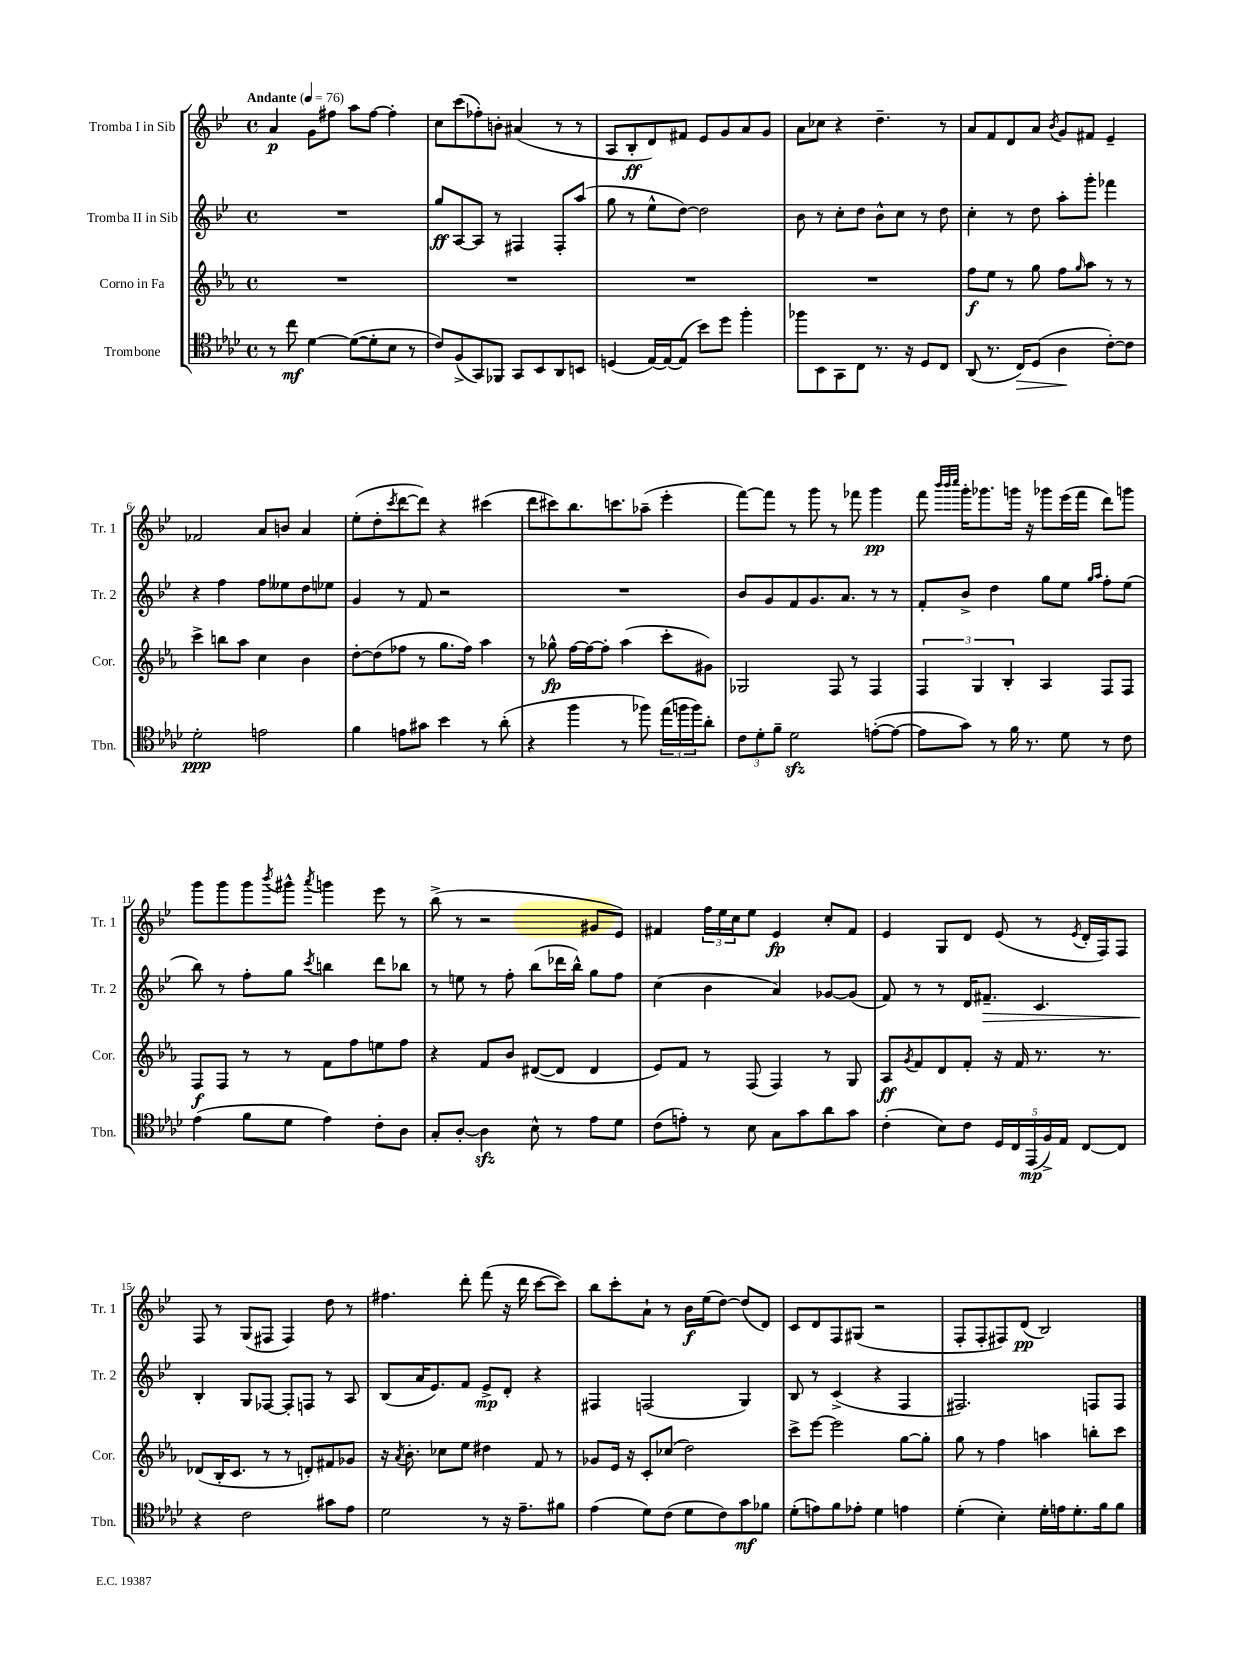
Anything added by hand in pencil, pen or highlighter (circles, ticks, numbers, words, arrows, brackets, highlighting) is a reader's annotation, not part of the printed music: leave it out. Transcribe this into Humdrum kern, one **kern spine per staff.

**kern	**kern	**kern	**kern
*staff4	*staff3	*staff2	*staff1
*clefC4	*clefG2	*clefG2	*clefG2
*k[b-e-a-d-]	*k[b-e-a-]	*k[b-e-]	*k[b-e-]
*M4/4	*M4/4	*M4/4	*M4/4
*met(c)	*met(c)	*met(c)	*met(c)
*MM76	*MM76	*MM76	*MM76
8r	1r	1r	4a
8cc	.	.	.
[4d-	.	.	8g
.	.	.	8ff#
(8d-_	.	.	8aa
8d-']	.	.	[8ff#
8B-	.	.	4ff#']
8r	.	.	.
=	=	=	=
8c)	1r	8gg	8cc
(8F^	.	[8A	(8ccc
8GG)	.	8A]	8ff-')
8FF-	.	8r	8b'
8GG	.	4F#	(4a#
8BB-	.	.	.
8AA-	.	8F#'	8r
8BB	.	(8aa	8r
=	=	=	=
(4D	1r	8gg	8A
.	.	8r	8B-'
[16E-)	.	8ee-^^	8d)
16E-_	.	.	.
(8E-]	.	[8dd)	8f#
8b-)	.	2dd]	8e-
8dd-	.	.	8g
4ff'	.	.	8a
.	.	.	8g
=	=	=	=
8ff-	1r	8b-	8a
8BB-	.	8r	8cc-
8GG	.	8cc'	4r
8C	.	8dd	.
8.r	.	8b-^^	4.dd~
.	.	8cc	.
16r	.	.	.
8D-	.	8r	.
8C	.	8dd	8r
=	=	=	=
(8AA-	8ff	4cc'	8a
8.r	8ee-	.	8f
.	8r	8r	8d
16C)	.	.	.
(8D-	8gg	8dd	8a
.	.	.	8qb-
4A-	8ff	8aa'	8g
.	16qqgg	.	.
.	8aa-	8ggg'	8f#
[8c')	8r	4fff-	4e-~
8c]	8r	.	.
=	=	=	=
2d-'	4ccc^	4r	2f-
.	8bb	4ff	.
.	8aa-	.	.
2e	4cc	8ff	8a
.	.	8ee--	8b
.	4b-	8dd	4a
.	.	8ee-	.
=	=	=	=
4f	[8dd'	4g	(8ee-'
.	(8dd]	.	8dd'
.	.	.	8qccc
8e	8ff-	8r	[8ddd
8g#	8r	8f	8ddd])
4b-	8.gg	2r	4r
.	16ff-)	.	.
8r	4aa-	.	(4ccc#
(8a-'	.	.	.
=	=	=	=
4r	8r	1r	8ddd
.	8gg-^^	.	8ccc#)
4ff	[16ff	.	8.bb-
.	16ff_	.	.
.	8ff']	.	.
.	.	.	8.ccc
8r	(4aa-	.	.
8ff-)	.	.	(8aa-~
(24ee-	8ccc'	.	4eee-'
24ff	.	.	.
24ff)	.	.	.
8a-'	8g#)	.	.
=	=	=	=
12c	2G-	8b-	[8fff)
12d-'	.	.	.
.	.	8g	8fff]
12f~	.	.	.
2d-	.	8f	8r
.	.	8.g	8ggg
.	8F	.	8r
.	.	8.a	.
.	8r	.	8fff-
([8e'	4F	8r	4ggg
8e_	.	8r	.
=	=	=	=
8e]	6F	8f'	8fff
.	.	.	32qqbbb-
.	.	.	32qqbbb-
.	.	.	32qqcccc
8g)	.	8b-^	16ggg'
.	6G	.	.
.	.	.	8.ggg-
8r	.	4dd	.
.	6B-'	.	.
16f	.	.	16ggg
8.r	.	.	16r
.	4A-	8gg	8ggg-
8d-	.	8ee-	(16eee-
.	.	.	16fff
.	.	16qqgg	.
.	.	16qqaa	.
8r	8F	8ff'	8ddd)
8c	8F	(8ee-	8ggg
=	=	=	=
(4e-	8F	8bb-)	8ggg
.	8F	8r	8ggg
8f	8r	8ff'	8ggg
.	.	.	8qbbb-
8d-	8r	8gg	8ggg#^^
.	.	8qccc	8qaaa
4e-)	8f	4bb	4ggg
.	8ff	.	.
8c'	8ee	8ddd	8eee-
8A-	8ff	8bb-	8r
=	=	=	=
8G'	4r	8r	(8bb-^
[8A-'	.	8ee	8r
4A-]	8f	8r	2r
.	8b-	8ff'	.
8B-^^	([8d#	(8bb-	.
8r	8d#]	16ddd-	.
.	.	16bb-^^)	.
8e-	4d#	8gg	8g#
8d-	.	8ff	8e-)
=	=	=	=
(8c	8e-)	(4cc	4f#
8e')	8f	.	.
8r	8r	4b-	24ff
.	.	.	24ee-
.	.	.	24cc
8B-	(8F	.	8ee-
8G	4F)	4a)	4e-
8g	.	.	.
8a-	8r	[8g-	8cc'
8g	8G	(8g-]	8f#
=	=	=	=
(4c'	8A-	8f)	4e-
.	8qg	.	.
.	8f	8r	.
8B-)	8d	8r	8G
8c	8f'	16d	8d
.	.	8.f#~	.
20D-	16r	.	(8e-
20C	.	.	.
.	16f	.	.
(20EE-	.	.	.
.	8.r	4.c	8r
20F^)	.	.	.
20E-	.	.	.
.	.	.	8qe-
[8C	.	.	16d'
.	8.r	.	16F)
8C]	.	.	8F
=	=	=	=
4r	(8d-	4B-'	8F
.	16B-'	.	8r
.	8.c	.	.
2c	.	8G	(8G
.	8r	[8F-	8F#
.	8r	8F-']	4F#)
.	8d')	8F	.
8g#	8f#	8r	8dd
8e-	8g-	8A	8r
=	=	=	=
2d-	16r	(8B-	4.ff#
.	8qa-	.	.
.	8.b-'	.	.
.	.	16a	.
.	.	8.e-)	.
.	8cc-	.	.
.	8ee-	8f	8ddd'
8r	4dd#	8e-^	(8fff
16r	.	8d'	16r
8.e-~	.	.	16ddd
.	8f	4r	[8ccc
8f#	8r	.	8ccc])
=	=	=	=
(4e-	8g-	4F#	8bb-
.	16e-	.	8ccc'
.	16r	.	.
8d-)	8c'	(2F	8a`
(8c	(8cc-	.	8r
8d-	2dd)	.	16b-
.	.	.	(16ee-
8c)	.	.	[8dd)
8g	.	4G)	(8dd]
8f-	.	.	8d)
=	=	=	=
(8d-'	8ccc^	8B-	8c
8e)	[8eee-	8r	8d
8f	2eee-]	(4c^	8F
8e-'	.	.	(8G#
4d-	.	4r	2r
4e	[8gg	4F	.
.	8gg']	.	.
=	=	=	=
(4d-'	8gg	2.F#)	8F'
.	8r	.	8F'
4B-')	4ff	.	8F#)
.	.	.	(8d
16d-'	4aa	.	2B-)
16e	.	.	.
8.d-'	.	.	.
.	8bb'	8F	.
16f	.	.	.
8f	8ccc	8F	.
==	==	==	==
*-	*-	*-	*-
